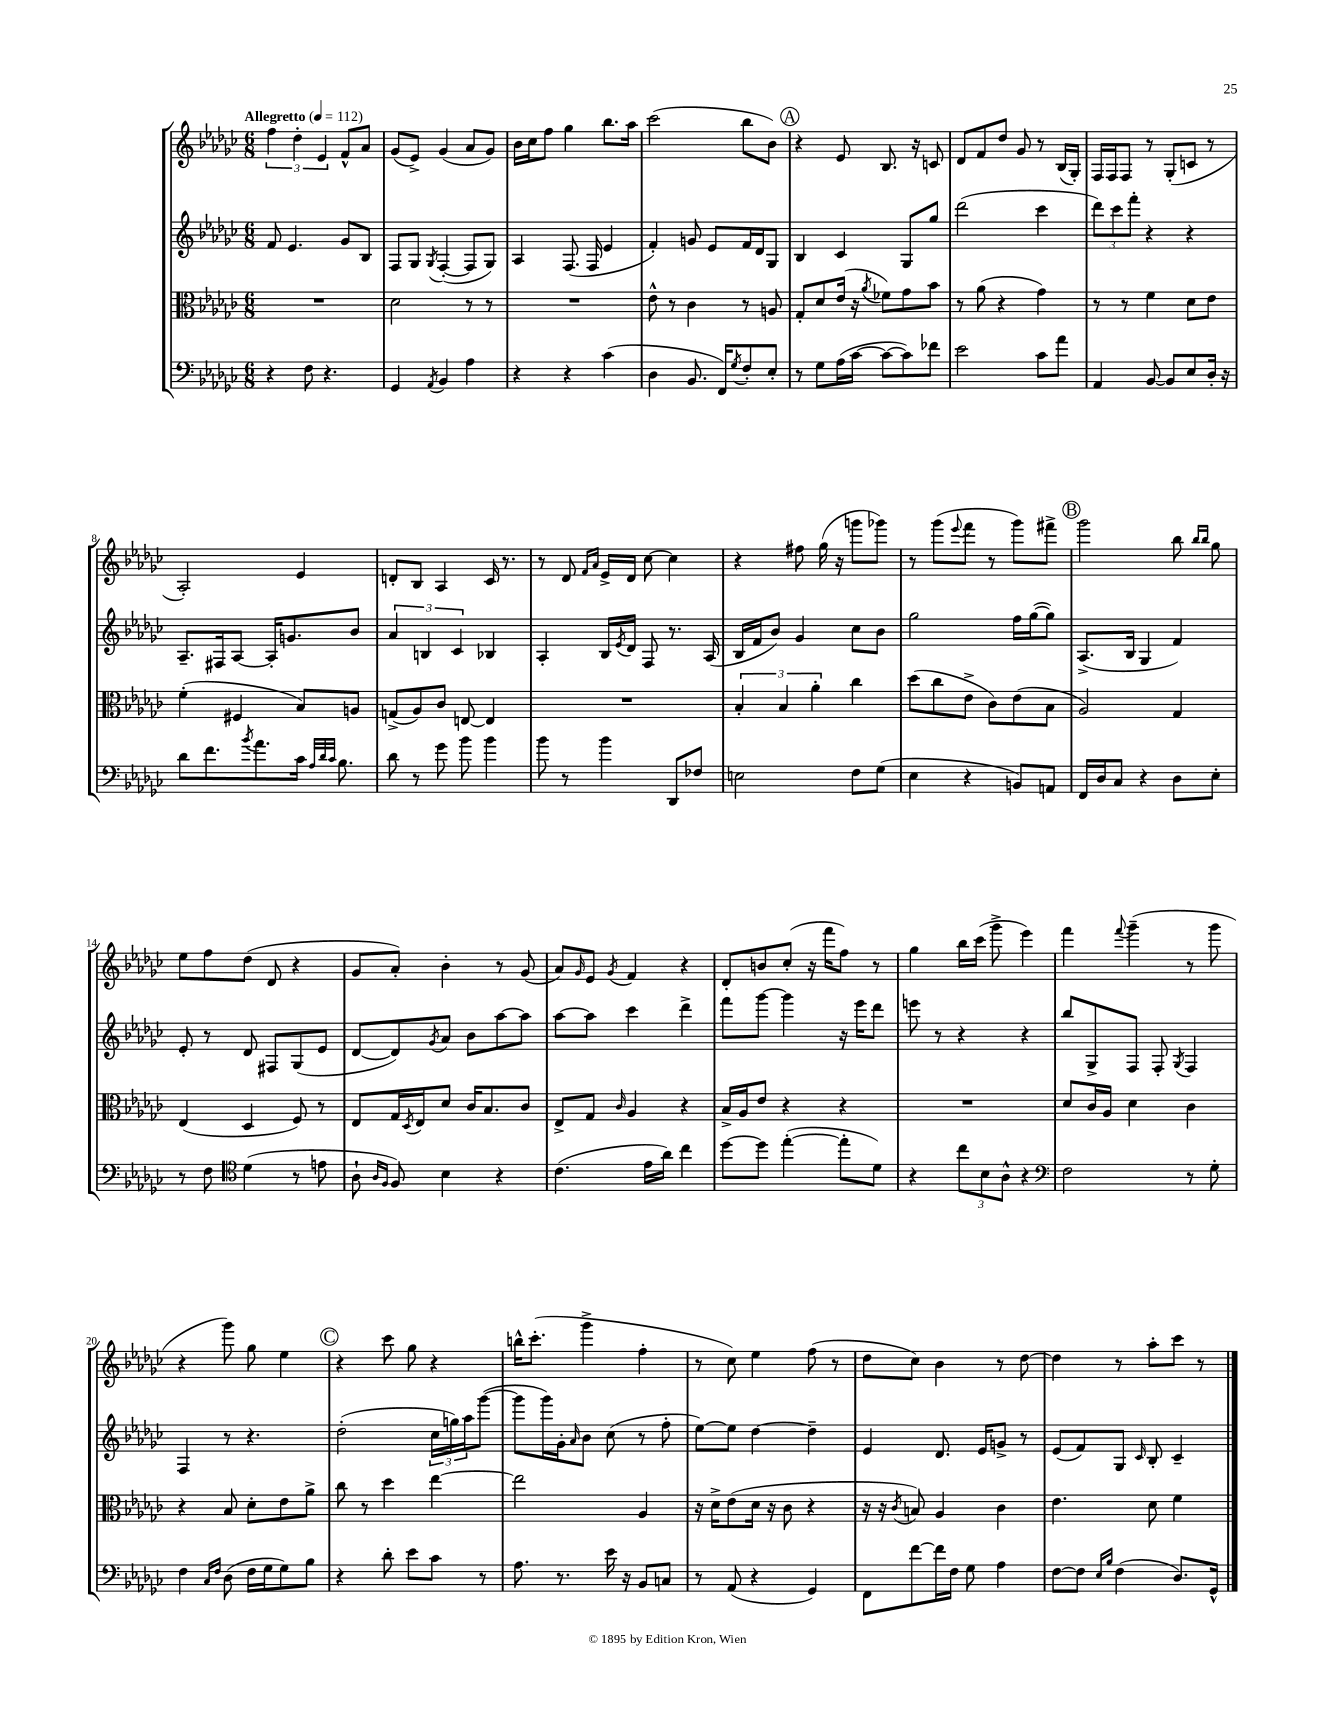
<<
\new StaffGroup <<
\new Staff = "s0" {
    \clef treble \key ges \major \numericTimeSignature \time 6/8 \tempo "Allegretto" 4 = 112
    \tuplet 3/2 { f''4 des''4-. ees'4 } f'8-^ aes'8 |
    ges'8( ees'8->) ges'4( aes'8 ges'8) |
    bes'16 ces''16 f''8 ges''4 bes''8. aes''16 |
    ces'''2( bes''8 bes'8) |
    \mark \markup { \circle "A" } r4 ees'8 bes8. r16 c'8 |
    des'8 f'8 des''8 ges'8 r8 bes16( ges16-.) |
    f16 f16 f8 r8 ges8-.( c'8 r8 |
    aes2-.) ees'4 |
    d'8-. bes8 aes4 ces'16 r8. |
    r8 des'8 \grace { f'16 aes'16 } ees'16-> des'16 ces''8~ ces''4 |
    r4 fis''8 ges''16( r16 g'''8 ges'''8) |
    r8 ges'''8( \appoggiatura { ees'''8 } f'''8 r8 ges'''8) fis'''8-> |
    \mark \markup { \circle "B" } ges'''2 bes''8 \grace { bes''16 bes''16 } ges''8 |
    ees''8 f''8 des''8( des'8 r4 |
    ges'8 aes'8-.) bes'4-. r8 ges'8( |
    aes'8) \grace { ges'16 } ees'8 \acciaccatura { ges'8 } f'4 r4 |
    des'8-. b'8 ces''8-.( r16 f'''16 f''8) r8 |
    ges''4 bes''16 ces'''16( ges'''8-> ees'''4) |
    f'''4 \appoggiatura { f'''8 } ges'''4--( r8 ges'''8 |
    r4 ges'''8) ges''8 ees''4 |
    \mark \markup { \circle "C" } r4 ces'''8 ges''8 r4 |
    b''16-^ ces'''8.-.( ges'''4-> f''4-. |
    r8 ces''8) ees''4 f''8( r8 |
    des''8 ces''8) bes'4 r8 des''8~ |
    des''4 r8 aes''8-. ces'''8 r8 \bar "|." |
}
\new Staff = "s1" {
    \clef treble \key ges \major \numericTimeSignature \time 6/8
    f'8 ees'4. ges'8 bes8 |
    f8 ges8 \acciaccatura { ges8 } f4~-.( f8 ges8) |
    aes4 f8.( f16 ees'4 |
    f'4-.) g'8 ees'8 f'16 des'16 ges8 |
    \mark \markup { \circle "A" } bes4 ces'4 ges8 ges''8 |
    des'''2( ces'''4 |
    \tuplet 3/2 { des'''8) ces'''8 f'''8-. } r4 r4 |
    aes8.-- fis16 aes8~ aes16-. g'8. bes'8 |
    \tuplet 3/2 { aes'4 b4 ces'4 } bes4 |
    aes4-. bes16 \acciaccatura { ees'8 } des'16 f8 r8. aes16( |
    bes16 f'16 bes'8) ges'4 ces''8 bes'8 |
    ges''2 f''16 ges''16~( ges''8) |
    \mark \markup { \circle "B" } aes8.->( bes16 ges4 f'4) |
    ees'8-. r8 des'8 fis8 ges8( ees'8 |
    des'8~ des'8) \acciaccatura { ges'8 } aes'8 bes'8 aes''8~ aes''8 |
    aes''8~ aes''8 ces'''4 des'''4-> |
    f'''8 ges'''8~ ges'''4 r16 ees'''16 des'''8 |
    e'''8 r8 r4 r4 |
    bes''8 ges8-> f8 f8-. \acciaccatura { ges8 } f4 |
    f4 r8 r4. |
    \mark \markup { \circle "C" } des''2-.( \tuplet 3/2 { ces''16 g''16) aes''16 } ges'''8~( |
    ges'''8 ges'''16) ges'16-. \grace { aes'16 } bes'8 ces''8( r8 f''8-. |
    ees''8~) ees''8 des''4~ des''4-- |
    ees'4 des'8. ees'16 g'8-> r8 |
    ees'8( f'8) ges8 \grace { ces'16 } bes8-. ces'4-- \bar "|." |
}
\new Staff = "s2" {
    \clef alto \key ges \major \numericTimeSignature \time 6/8
    R2. |
    des'2 r8 r8 |
    R2. |
    ees'8-^ r8 ces'4 r8 a8 |
    \mark \markup { \circle "A" } ges8-. des'8 ees'16( r16 \acciaccatura { aes'8 } fes'8) ges'8 bes'8 |
    r8 aes'8( r4 ges'4) |
    r8 r8 f'4 des'8 ees'8 |
    f'4-.( fis4 bes8) a8 |
    g8->( aes8) ces'8 e8~ e4 |
    R2. |
    \tuplet 3/2 { bes4-. bes4 aes'4-. } ces''4 |
    des''8( ces''8 ees'8-> ces'8) ees'8( bes8 |
    \mark \markup { \circle "B" } aes2) ges4 |
    ees4( des4 f8) r8 |
    ees8 ges16 \acciaccatura { des8 } ees16 des'8 ces'16 bes8. ces'8 |
    ees8-> ges8 \grace { ces'16 } aes4 r4 |
    bes16-> aes16 ees'8 r4 r4 |
    R2. |
    des'8 ces'16 aes16 des'4 ces'4 |
    r4 bes8 des'8-. ees'8 aes'8-> |
    \mark \markup { \circle "C" } ces''8 r8 des''4 ees''4~ |
    ees''2 aes4 |
    r16 des'16-> ees'8( des'16 r16 ces'8 r4 |
    r16 r16 \acciaccatura { ces'8 } b8) aes4 ces'4 |
    ees'4. des'8 f'4 \bar "|." |
}
\new Staff = "s3" {
    \clef bass \key ges \major \numericTimeSignature \time 6/8
    r4 f8 r4. |
    ges,4 \acciaccatura { aes,8 } bes,4 aes4 |
    r4 r4 ces'4( |
    des4 bes,8. f,16) \acciaccatura { ges8 } f8-. ees8-. |
    \mark \markup { \circle "A" } r8 ges8 aes16( ces'16~ ces'8~ ces'8) fes'8 |
    ees'2 ces'8 aes'8 |
    aes,4 bes,8~ bes,8 ees8 des16-. r16 |
    des'8 f'8. \acciaccatura { bes'8 } aes'8. ces'16 \grace { aes32 des'32 ces'32 } bes8. |
    des'8 r8 ges'8 bes'8 bes'4 |
    bes'8 r8 bes'4 des,8 fes8 |
    e2 f8 ges8( |
    ees4 r4 b,8) a,8 |
    \mark \markup { \circle "B" } f,16 des16 ces8 r4 des8 ees8-. |
    r8 f8 \clef tenor des'4( r8 e'8 |
    aes8-! \grace { aes16 f16 } f8) bes4 r4 |
    ces'4.( ees'16 aes'16) ces''4 |
    des''8~ des''8 ees''4~-.( ees''8-. des'8) |
    r4 \tuplet 3/2 { ces''8 bes8 aes8-^ } r4 |
    \clef bass f2 r8 ges8-. |
    f4 \grace { ces16 f16 } des8( f16 ges16 ges8) bes8 |
    \mark \markup { \circle "C" } r4 des'8-. ees'8 ces'8 r8 |
    aes8. r8. ees'16 r16 bes,8 c8 |
    r8 aes,8( r4 ges,4) |
    f,8 f'8~ f'16 f16 ges8 aes4 |
    f8~ f8 \grace { ees16 bes16 } f4( des8.) ges,16-^ \bar "|." |
}
>>
>>
